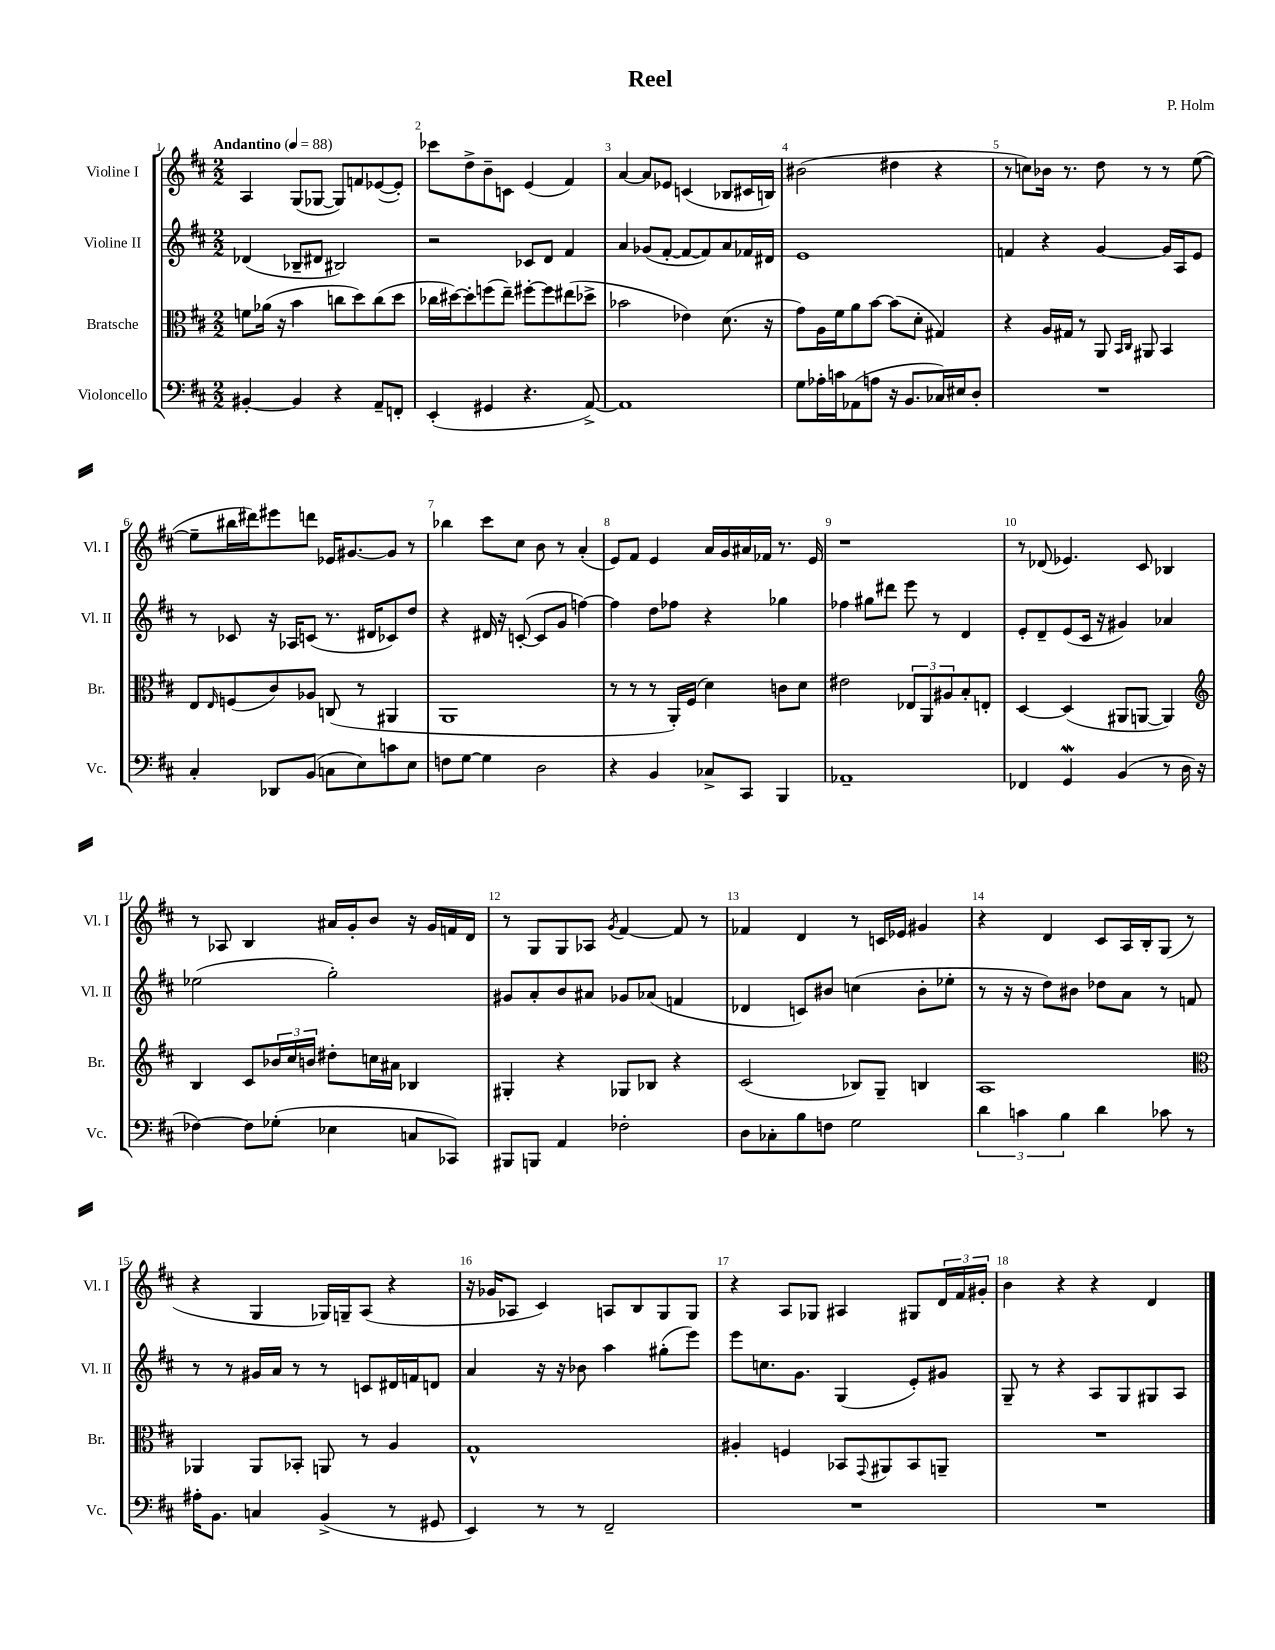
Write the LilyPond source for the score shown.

\header { title = "Reel" composer = "P. Holm" }
<<
\new StaffGroup <<
\new Staff = "s0" \with { instrumentName = "Violine I" shortInstrumentName = "Vl. I" } {
    \clef treble \key d \major \numericTimeSignature \time 2/2 \tempo "Andantino" 4 = 88
    a4 g8( ges8~ ges8) f'8 ees'8~( ees'8-.) |
    ces'''8 d''8-> b'8-- c'8 e'4( fis'4) |
    a'4~ a'8 ees'8 c'4( bes8 cis'16 b16) |
    bis'2( dis''4 r4 |
    r8 c''8) bes'16 r8. d''8 r8 r8 e''8~( |
    e''8-- bis''16 dis'''16) eis'''8 d'''8 ees'16 gis'8.~ gis'8 r8 |
    bes''4 cis'''8 cis''8 b'8 r8 a'4-.( |
    e'8) fis'8 e'4 a'16 g'16 ais'16 fes'16 r8. e'16 |
    r1 |
    r8 des'8( ees'4.) cis'8 bes4 |
    r8 aes8 b4 ais'16 g'16-. b'8 r16 g'16 f'16 d'16 |
    r8 g8 g8 aes8 \acciaccatura { g'8 } fis'4~ fis'8 r8 |
    fes'4 d'4 r8 c'16 ees'16 gis'4 |
    r4 d'4 cis'8 a16 b16-. g8( r8 |
    r4 g4 ges16) g16-- a8( r4 |
    r16 ges'16 aes8 cis'4) a8 b8 g8 g8 |
    r4 a8 ges8 ais4 gis8 \tuplet 3/2 { d'16 fis'16 gis'16-. } |
    b'4 r4 r4 d'4 \bar "|." |
}
\new Staff = "s1" \with { instrumentName = "Violine II" shortInstrumentName = "Vl. II" } {
    \clef treble \key d \major \numericTimeSignature \time 2/2
    des'4( bes8-- dis'8 bis2) |
    r2 ces'8 d'8 fis'4 |
    a'4 ges'8( fis'8~-. fis'8~ fis'8) a'8 fes'16 dis'16 |
    e'1 |
    f'4 r4 g'4~ g'16 a16 e'8 |
    r8 ces'8 r16 aes16 c'8( r8. dis'16 ces'8) d''8 |
    r4 dis'16 r16 c'8~-.( c'8 g'8 f''4~) |
    f''4 d''8 fes''8 r4 ges''4 |
    fes''4 gis''8 dis'''8 e'''8 r8 d'4 |
    e'8-. d'8-- e'8( cis'16 r16 gis'4) aes'4 |
    ees''2( g''2-.) |
    gis'8 a'8-. b'8 ais'8 ges'8 aes'8( f'4 |
    des'4 c'8) bis'8 c''4( bis'8-. ees''8-. |
    r8 r16 r16 d''8) bis'8 des''8 a'8 r8 f'8 |
    r8 r8 gis'16 a'16 r8 r8 c'8 dis'16 f'16 d'8 |
    a'4 r16 r16 bes'8 a''4 gis''8-.( e'''8) |
    e'''8 c''8. g'8. g4( e'8-.) gis'8 |
    g8-- r8 r4 a8 g8 gis8 a8 \bar "|." |
}
\new Staff = "s2" \with { instrumentName = "Bratsche" shortInstrumentName = "Br." } {
    \clef alto \key d \major \numericTimeSignature \time 2/2
    f'8 aes'16( r16 b'4 c''8 d''8) c''8( d''8 |
    ces''16 dis''16~) dis''8-. f''8( e''8--) fis''8~-. fis''8 eis''8( des''8-> |
    bes'2 ees'4) d'8.( r16 |
    g'8) a16 fis'16 a'8 b'8~ b'8( d'8-. gis4) |
    r4 a16 gis16 r8 a,8 \grace { b,16 cis16 } ais,8 b,4 |
    e8 \grace { e16 } f8( cis'8) aes8 c8( r8 ais,4 |
    a,1 |
    r8 r8 r8 a,16-.) fis16( d'4) c'8 d'8 |
    eis'2 \tuplet 3/2 { ees8 a,8 ais8 } b8-. e8-. |
    d4~ d4( ais,8 a,8~ a,4) |
    \clef treble b4 cis'8 \tuplet 3/2 { bes'16 cis''16 b'16 } dis''8-. c''16 ais'16 bes4 |
    gis4-. r4 ges8 bes8 r4 |
    cis'2( bes8) g8-- b4 |
    a1 |
    \clef alto aes,4 aes,8 bes,8-. a,8 r8 a4 |
    g1-^ |
    ais4-. f4 bes,8 \appoggiatura { g,8 } ais,8 bes,8 a,8-- |
    R1 \bar "|." |
}
\new Staff = "s3" \with { instrumentName = "Violoncello" shortInstrumentName = "Vc." } {
    \clef bass \key d \major \numericTimeSignature \time 2/2
    bis,4~-. bis,4 r4 a,8-- f,8-. |
    e,4-.( gis,4 r4. a,8~->) |
    a,1 |
    g8 aes16-. c'16 aes,8( a8 r16 b,8. ces16) eis16 d8-. |
    R1 |
    cis4-. des,8 b,8( c8 e8) c'8 e8 |
    f8 g8~ g4 d2 |
    r4 b,4 ces8-> cis,8 b,,4 |
    aes,1-- |
    fes,4 g,4\mordent b,4( r8 d16 r16 |
    fes4~) fes8 ges8-.( ees4 c8 ces,8) |
    bis,,8 b,,8 a,4 fes2-. |
    d8 ces8-. b8 f8 g2 |
    \tuplet 3/2 { d'4 c'4 b4 } d'4 ces'8 r8 |
    ais16-. b,8. c4 b,4->( r8 gis,8 |
    e,4) r8 r8 fis,2-- |
    R1 |
    R1 \bar "|." |
}
>>
>>
\layout { \context { \Score \override BarNumber.break-visibility = ##(#f #t #t) barNumberVisibility = #all-bar-numbers-visible } }
